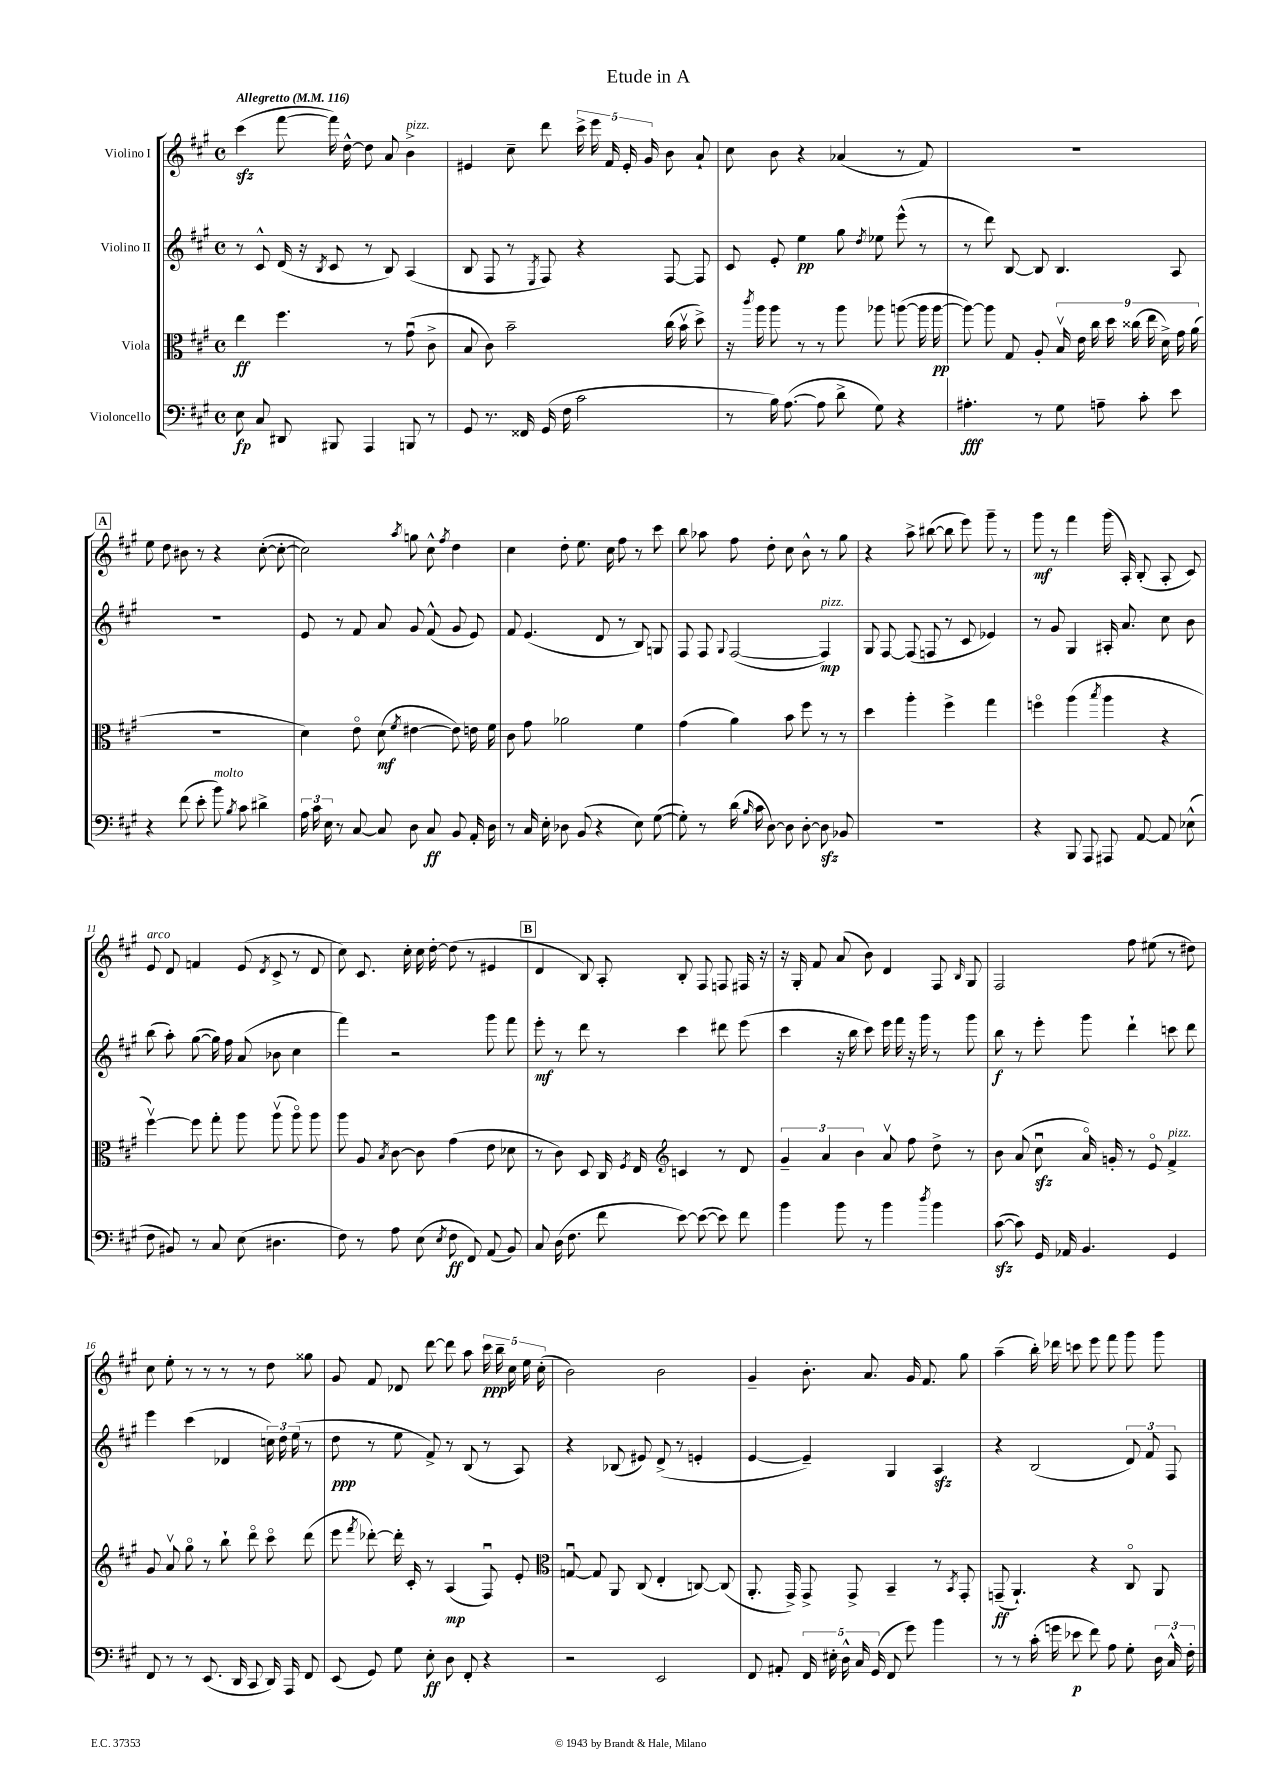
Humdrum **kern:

**kern	**kern	**kern	**kern
*staff4	*staff3	*staff2	*staff1
*clefF4	*clefC3	*clefG2	*clefG2
*k[f#c#g#]	*k[f#c#g#]	*k[f#c#g#]	*k[f#c#g#]
*M4/4	*M4/4	*M4/4	*M4/4
*met(c)	*met(c)	*met(c)	*met(c)
*MM116	*MM116	*MM116	*MM116
8E	4ee	8r	(4ccc#
8C#	.	8c#^^	.
8DD#	4.ff#	(16d	[8fff#
.	.	16r	.
.	.	8qB	.
8BBB#	.	8c#	16fff#])
.	.	.	[16dd^^
4AAA	.	8r	8dd]
.	8r	8B)	8a
8BBB	(8g#u	(4A	4b^
8r	8c#^	.	.
=	=	=	=
8GG#	8B	8B	4e#
8.r	8c#)	8F#	.
.	2b~	8r	8cc#~
16FF##	.	.	.
.	.	8qE	.
(16GG#	.	8F#)	8ddd
16F#	.	.	.
2c#	.	4r	20ccc#^
.	.	.	20eee
.	.	.	20f#
.	.	.	20e#'
.	.	.	20g#
.	(16cc#	[8F#	8b
.	16bv	.	.
.	8dd^)	8F#]	8a`
=	=	=	=
8r	16r	8c#	8cc#
.	8qccc#	.	.
.	16aa	.	.
16B)	8aa	8e'	8b
([8.A	.	.	.
.	8r	4ee	4r
8A]	8r	.	.
8d^	8aa	8gg#	(4a-
.	.	8qdd	.
8G#)	8aa-	8ee-	.
4r	([8aa	(8eee^^	8r
.	16aa]	8r	8f#)
.	[16aa	.	.
=	=	=	=
4.A#'	8aa_)	8r	1r
.	8aa]	8ddd)	.
.	8G#	[8B	.
8r	8A'	8B]	.
8G#	18Bv	4.B	.
.	18e	.	.
.	18cc#	.	.
8A~	.	.	.
.	18dd	.	.
.	(18cc##	.	.
8c#'	.	.	.
.	18ee	.	.
.	18d^)	.	.
8e	.	8A	.
.	18g#	.	.
.	(18a	.	.
=	=	=	=
4r	1r	1r	8ee
.	.	.	8dd
(8f#	.	.	8b#
8e'	.	.	8r
8b)	.	.	4r
8qB	.	.	.
8c#	.	.	.
4d#^	.	.	([8cc#'
.	.	.	8cc#'_
=	=	=	=
24A	4d)	8e	2cc#])
24c#	.	.	.
24E	.	.	.
8r	.	8r	.
[8C#	8eo	8f#	.
8C#]	(8d	8a	.
.	8qf#	.	8qaa
8D	[4e#	8g#	8gg
8C#	.	(8f#^^	8cc#^^
.	.	.	8qff#
8BB	8e#])	8g#	4dd
16AA'	16e	8e)	.
16D	16f#	.	.
=	=	=	=
8r	8c#	8f#	4cc#
16C#	8g#	(4.e	.
16E'	.	.	.
8D-	2a-	.	8dd'
(8BB	.	.	8.ee
4r	.	8d	.
.	.	.	16cc#
.	.	8r	8ff#
8E)	4f#	8B)	8r
([8G#	.	8G	8ccc#
=	=	=	=
8G#'])	(4g#	8F#	8bb
8r	.	8F#	8aa-
.	.	8qqG#	.
(16d	4a)	([2F#	8ff#
16qqB	.	.	.
16c#	.	.	.
[8D)	.	.	8dd'
8D]	8b	.	8cc#
[8D'	8ff#	.	8b^^
8D]	8r	4F#])	8r
8BB-	8r	.	8gg#
=	=	=	=
1r	4dd	8G#	4r
.	.	[8F#	.
.	4aa'	(8F#]	8aa^
.	.	8F	([8bb#
.	4ff#^	8r	8bb#]
.	.	8c#	8eee)
.	4gg#	4e-)	8ggg#~
.	.	.	8r
=	=	=	=
4r	4ffo	8r	8ggg#
.	.	8g#	8r
8BBB	(4aa	4G#	4fff#
8AAA	.	.	.
.	8qbb	.	.
8AAA#	4aa	16A#'	(16ggg#
.	.	8.a	16A')
[8AA	.	.	(8B'
8AA]	4r	8cc#	8A'
(8E-^^	.	8b	8c#)
=	=	=	=
8F#	[4ff#v)	(8bb	8e
8BB#)	.	8aa')	8d
8r	8ff#]	([8gg#	4f
8C#	8gg#'	16gg#])	.
.	.	16ff#	.
(8E	8aa	(8a	(8e
.	.	.	8qd
4.D#	(8aav	8b-	8c#^
.	8aao)	4cc#	8r
.	8aa	.	8d
=	=	=	=
8F#)	8aa	4fff#)	8cc#)
8r	8A	.	8.c#
.	8qB	.	.
8A	[8c#	2r	.
.	.	.	16cc#'
(8E	8c#]	.	16cc#
.	.	.	[16dd'
8qE	.	.	.
8F#	(4g#	.	(8dd]
8FF#)	.	.	8r
(8AA	8e	8ggg#	4e#
8BB)	8d-	8fff#	.
=	=	=	=
8C#	8r	8eee'	4d
(16D	8c#)	8r	.
8.F#	.	.	.
.	8D	8ddd	8B)
8f#	16C#	8r	8A'
.	8qF#	.	.
.	16E	.	.
*	*clefG2	*	*
[8e)	4c	4ccc#	8B'
(8e_	.	.	8F#
8e])	8r	8ddd#	8F
8f#	8d	(8eee	16F#
.	.	.	16r
=	=	=	=
4b	6g#~	4ccc#	16r
.	.	.	16G#'
.	.	.	8f#
.	6a	.	.
8b	.	16r	(8a
.	.	16bb	.
.	6b	.	.
8r	.	8ccc#)	8b)
4b	8av	16eee	4d
.	.	16fff#	.
.	8ff#	16r	.
.	.	16ggg#	.
8qdd	.	.	.
4b	8dd^	8r	8F#
.	.	.	16qqB
.	8r	8ggg#	8G#
=	=	=	=
([8c#	8b	8bb	2F#
8c#])	(8a	8r	.
16GG#	8cc#u	8eee'	.
16AA-	.	.	.
4.BB	16ao)	8ggg#	.
.	16g'	.	.
.	8r	4ddd`	8ff#
.	8eo	.	(8ee#
4GG#	4f#^	8ccc	8r
.	.	8ddd	8dd#)
=	=	=	=
8FF#	8g#	4eee	8cc#
8r	8av	.	8ee'
8r	8gg#o	(4ccc#	8r
(8.EE	8r	.	8r
.	8bb`	4d-	8r
16DD	.	.	.
8CC#	8dddo	.	8r
16DD)	8ccc#o	24cc)	8dd
.	.	24dd	.
16AAA	.	.	.
.	.	(24ee	.
8FF#	(8ddd	8r	8gg##
=	=	=	=
(8EE	8eee	8dd	8g#
.	8qfff#	.	.
8GG#)	[8ddd-')	8r	8f#
8G#	16ddd-']	8ee	8d-
.	16c#'	.	.
8E'	8r	8f#^)	[8ddd
8D	(4A	8r	8ddd]
8FF#'	.	(8B	8aa
4r	8F#u)	8r	20ccc#
.	.	.	20bb~
.	.	.	20cc#
.	8e'	8A)	.
.	.	.	20ee
.	.	.	(20cc#'
=	=	=	=
*	*clefC3	*	*
2r	[8Gu	4r	2b)
.	8G]	.	.
.	8AA	(8B-	.
.	(8C#	8e#)	.
2EE	4E'	(8d^	2b
.	.	8r	.
.	[8C)	4e'	.
.	(8C]	.	.
=	=	=	=
8FF#	8.AA'	[4e	4g#~
8AA#'	.	.	.
.	16GG#^)	.	.
20FF#	8GG#^	4e~])	8.b'
20E#'	.	.	.
20D^^	.	.	.
.	8GG#^	.	.
20C#	.	.	.
.	.	.	8.a
(20GG#	.	.	.
8FF#	4BB~	4G#	.
8g#)	.	.	16g#
.	.	.	8.f#
4b	8r	4A	.
.	8qBB	.	.
.	8GG#'	.	8gg#
=	=	=	=
8r	(8GG~	4r	(4aa~
8r	4.AA`)	.	.
(16c#'	.	(2B	16bb')
16g	.	.	16ddd-
8e-	.	.	8ccc
8f#)	4r	.	8eee
8A	.	.	8fff#
8G#'	8C#o	12d)	8ggg#
.	.	12f#	.
24D	8AA	.	8ggg#
24C#^^	.	12F#	.
24F#'	.	.	.
==	==	==	==
*-	*-	*-	*-
